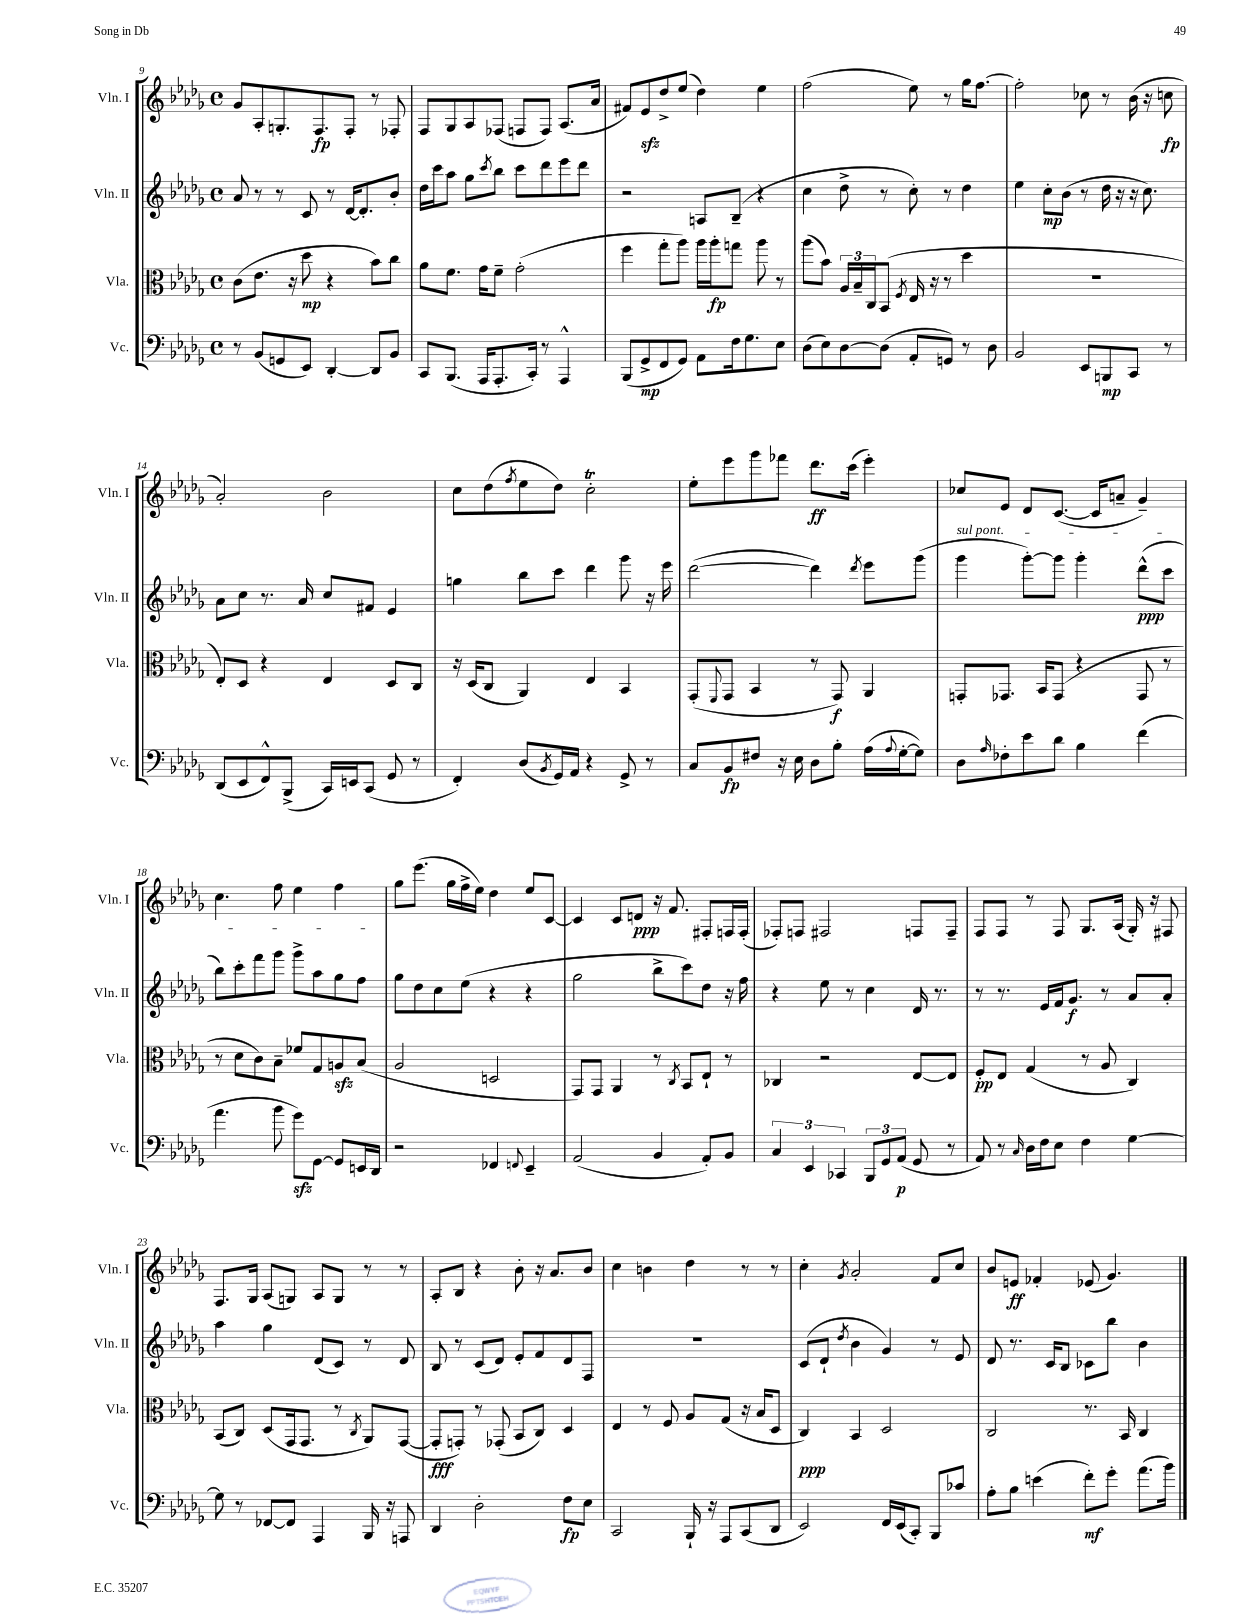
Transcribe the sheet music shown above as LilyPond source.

<<
\new StaffGroup <<
\new Staff = "s0" \with { instrumentName = "Vln. I" shortInstrumentName = "Vln. I" } {
    \clef treble \key des \major \defaultTimeSignature \time 4/4
    ges'8 aes8-. g8.-. f8.\fp f8-. r8 fes8-. |
    f8 ges8 aes8 fes8( f8 f8) aes8.( aes'16 |
    fis'8) ees'8\sfz des''8-> ees''8( des''4) ees''4 |
    f''2( ees''8) r8 ges''16 f''8.~ |
    f''2-. ces''8 r8 bes'16( r16 c''8\fp |
    aes'2-.) bes'2 |
    c''8 des''8( \acciaccatura { f''8 } ees''8 des''8) c''2-.\trill |
    ees''8-. ees'''8 ges'''8 fes'''8 des'''8.\ff c'''16( ees'''4-.) |
    ces''8 ees'8 des'8 c'8.~( c'16 a'8-- ges'4--) |
    c''4. f''8 ees''4 f''4 |
    ges''8 ees'''8.( ges''16 f''16-> ees''16) des''4 ees''8 c'8~ |
    c'4 c'8 d'8\ppp r16 f'8. fis8-. f16 f16-.( |
    fes8-.) f8 fis2 f8 f8-- |
    f8 f8 r8 f8 ges8. aes16( ges16-.) r16 fis8 |
    f8. ges16 aes8( g8) aes8 g8 r8 r8 |
    aes8-. bes8 r4 bes'8-. r16 aes'8. bes'8 |
    c''4 b'4 des''4 r8 r8 |
    c''4-. \acciaccatura { ges'8 } aes'2-. f'8 c''8 |
    bes'8 e'8\ff fes'4-. ees'8( ges'4.) \bar "|." |
}
\new Staff = "s1" \with { instrumentName = "Vln. II" shortInstrumentName = "Vln. II" } {
    \clef treble \key des \major \defaultTimeSignature \time 4/4
    aes'8 r8 r8 c'8 r8 des'16~ des'8.-. bes'8-. |
    des''16 c'''16 aes''8 ges''8 \acciaccatura { c'''8 } bes''8 c'''8 des'''8 ees'''8 des'''8 |
    r2 a8 bes8--( r4 |
    c''4 des''8-> r8 c''8-.) r8 des''4 |
    ees''4 c''8-.\mp bes'8( r8 des''16 r16 r16 c''8.) |
    aes'8 c''8 r8. aes'16 c''8 fis'8 ees'4 |
    g''4 bes''8 c'''8 des'''4 ges'''8 r16 ees'''16 |
    des'''2~( des'''4) \acciaccatura { des'''8 } ees'''8 ges'''8( |
    \once \override TextSpanner.bound-details.left.text = \markup { \italic "sul pont." } ges'''4\startTextSpan ges'''8~-.) ges'''8 ges'''4-. des'''8-^\ppp( c'''8 |
    bes''8) c'''8-. f'''8 ges'''8 ges'''8-> aes''8 ges''8 f''8\stopTextSpan |
    ges''8 des''8 c''8 ees''8( r4 r4 |
    ges''2 bes''8-> c'''8) des''8 r16 f''16 |
    r4 ees''8 r8 c''4 des'16 r8. |
    r8 r8. ees'16 f'16 ges'8.\f r8 aes'8 aes'8-. |
    aes''4 ges''4 des'8( c'8) r8 des'8 |
    bes8 r8 c'8( des'8) ees'8-. f'8 des'8 f8 |
    R1 |
    c'8( des'8-! \acciaccatura { des''8 } bes'4 ges'4) r8 ees'8 |
    des'8 r8. c'16 bes8 ces'8 bes''8 bes'4 \bar "|." |
}
\new Staff = "s2" \with { instrumentName = "Vla." shortInstrumentName = "Vla." } {
    \clef alto \key des \major \defaultTimeSignature \time 4/4
    c'8( ees'8. r16 des''8\mp r4 bes'8) c''8 |
    aes'8 f'8. ges'16 f'8-- ges'2-.( |
    f''4 ges''8-. aes''8) aes''16 aes''16-.\fp g''8 aes''8 r8 |
    aes''8( bes'8) \tuplet 3/2 { aes16 bes16-- c16 } bes,8( \acciaccatura { f8 } ees16 r16 r8 des''4 |
    R1 |
    ees8-.) des8 r4 ees4 des8 c8 |
    r16 des16( c8 aes,4) ees4 bes,4 |
    ges,8-.( \appoggiatura { f,8 } ges,8 bes,4 r8 ges,8\f) aes,4 |
    g,8-. ges,8. bes,16 ges,8( r4 ges,8 r8 |
    r8 des'8 c'8) bes8-- fes'8 ges8 a8\sfz bes8( |
    aes2 d2 |
    ges,8) ges,8 aes,4 r8 \acciaccatura { c8 } bes,8 ees8-! r8 |
    ces4 r2 ees8~ ees8 |
    f8-.\pp ees8 ges4( r8 aes8 c4) |
    bes,8( c8) des8( ges,16 ges,8. r8 \acciaccatura { c8 } aes,8) ges,8~( |
    ges,8-.\fff g,8-.) r8 ges,8-.( bes,8 c8) des4 |
    ees4 r8 f8 aes8 ges8( r16 bes16 des8 |
    c4\ppp) bes,4 des2 |
    c2 r8. bes,16 c4 \bar "|." |
}
\new Staff = "s3" \with { instrumentName = "Vc." shortInstrumentName = "Vc." } {
    \clef bass \key des \major \defaultTimeSignature \time 4/4
    r8 bes,8( g,8 ees,8) des,4~-. des,8 bes,8 |
    c,8 bes,,8.( aes,,16 aes,,8.-. c,16-.) r8 aes,,4-^ |
    bes,,8( ges,8->\mp f,8 ges,8) aes,8 f16 ges8. ees8 |
    des8( ees8) des8~ des8( aes,8-. g,8) r8 des8 |
    bes,2 ees,8 b,,8\mp c,8 r8 |
    des,8( ees,8 f,8-^) bes,,8->( c,16) e,16 c,8( ges,8 r8 |
    f,4-.) des8( \acciaccatura { bes,8 } ges,16) aes,16 r4 ges,8-> r8 |
    c8 bes,8\fp fis8 r16 ees16 des8 bes8-. aes16( \appoggiatura { aes8 } ges16~-. ges8) |
    des8 \grace { aes16 } fes8-. ees'8 des'8 bes4 f'4( |
    aes'4. bes'8 ges'8\sfz) ges,8~ ges,8 e,16 des,16 |
    r2 fes,4 \appoggiatura { f,8 } ees,4-- |
    aes,2( bes,4 aes,8-.) bes,8 |
    \tuplet 3/2 { c4 ees,4 ces,4 } \tuplet 3/2 { bes,,8 ges,8 aes,8\p( } ges,8 r8 |
    aes,8) r8 \grace { c16 } des16 f16 ees8 f4 ges4~ |
    ges8 r8 fes,8~ fes,8 aes,,4 bes,,16 r16 a,,8 |
    des,4 des2-. f8\fp ees8 |
    c,2 bes,,16-! r16 aes,,8 c,8( des,8 |
    ees,2) f,16 ees,16( c,8-.) bes,,8 ces'8 |
    aes8-. bes8 e'4( f'8-.\mf) ges'8-. aes'8.( bes'16) \bar "|." |
}
>>
>>
\layout { \context { \Score currentBarNumber = #9 } }
